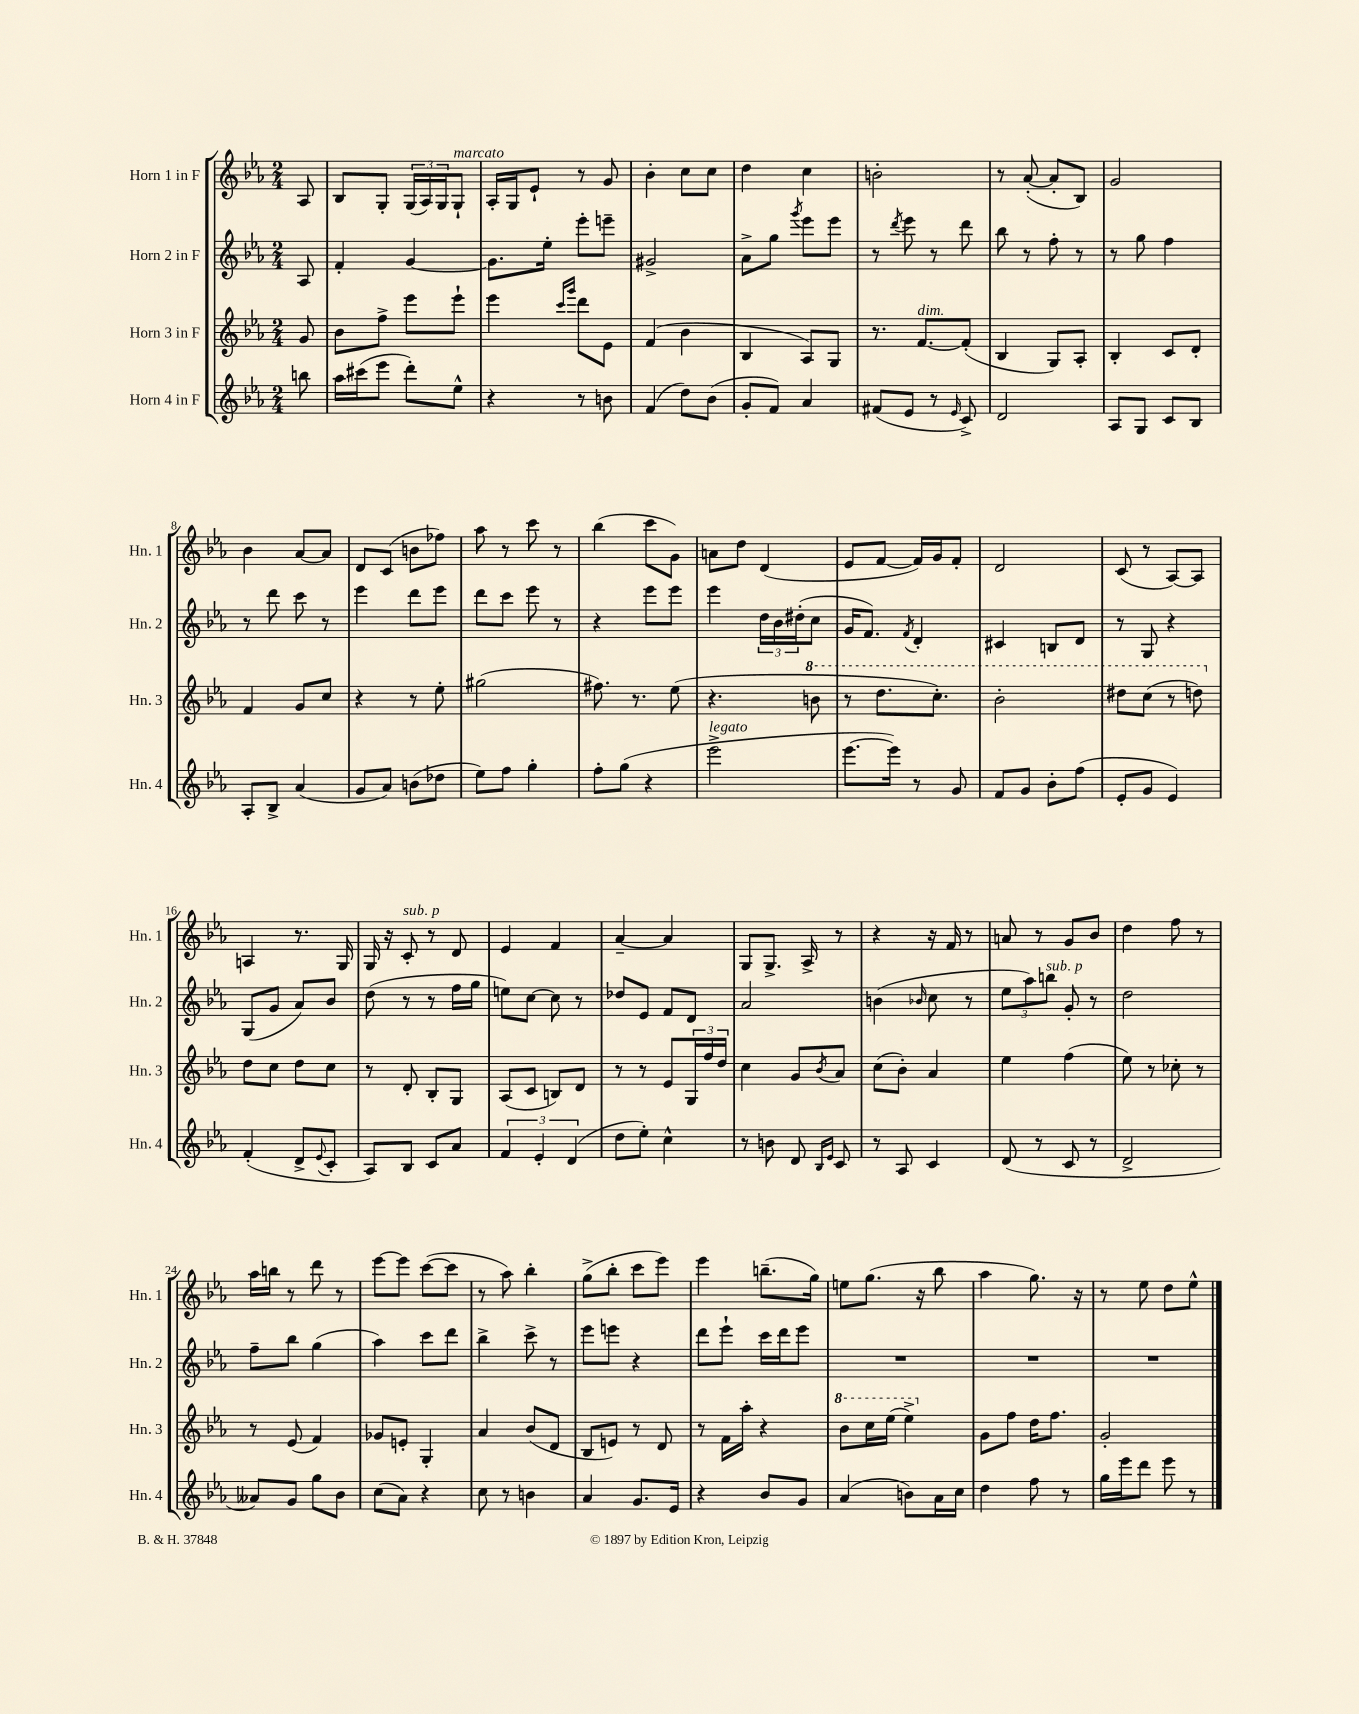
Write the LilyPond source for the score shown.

<<
\new StaffGroup <<
\new Staff = "s0" \with { instrumentName = "Horn 1 in F" shortInstrumentName = "Hn. 1" } {
    \clef treble \key ees \major \numericTimeSignature \time 2/4 \partial 8
    aes8 |
    bes8 g8-. \tuplet 3/2 { g16( aes16) g16 } g8-!^\markup { \italic "marcato" } |
    aes16-. g16 ees'8-! r8 g'8 |
    bes'4-. c''8 c''8 |
    d''4 c''4 |
    b'2-. |
    r8 aes'8~-.( aes'8-. bes8) |
    g'2 |
    bes'4 aes'8~ aes'8 |
    d'8 c'8( b'8 fes''8) |
    aes''8 r8 c'''8 r8 |
    bes''4( c'''8 g'8) |
    a'8 d''8 d'4( |
    ees'8 f'8~ f'16) g'16 f'8-. |
    d'2 |
    c'8( r8 aes8~) aes8 |
    a4 r8. g16 |
    g16 r16 c'8-.^\markup { \italic "sub. p" } r8 d'8 |
    ees'4 f'4 |
    aes'4~-- aes'4 |
    g8 g8.-> aes16-> r8 |
    r4 r16 f'16 r8 |
    a'8 r8 g'8 bes'8 |
    d''4 f''8 r8 |
    aes''16 b''16 r8 d'''8 r8 |
    ees'''8~ ees'''8 c'''8~( c'''8 |
    r8 aes''8) bes''4-. |
    g''8->( bes''8-. c'''8 ees'''8) |
    ees'''4 b''8.--( g''16) |
    e''8 g''8.( r16 bes''8 |
    aes''4 g''8.) r16 |
    r8 ees''8 d''8 ees''8-^ \bar "|." |
}
\new Staff = "s1" \with { instrumentName = "Horn 2 in F" shortInstrumentName = "Hn. 2" } {
    \clef treble \key ees \major \numericTimeSignature \time 2/4 \partial 8
    aes8 |
    f'4-. g'4~ |
    g'8. ees''16-. ees'''8-. e'''8-- |
    gis'2-> |
    aes'8-> g''8 \acciaccatura { g'''8 } ees'''8 ees'''8 |
    r8 \acciaccatura { d'''8 } ees'''8 r8 d'''8 |
    bes''8 r8 f''8-. r8 |
    r8 g''8 f''4 |
    r8 d'''8 c'''8 r8 |
    ees'''4 d'''8 ees'''8 |
    d'''8 c'''8 ees'''8 r8 |
    r4 ees'''8 ees'''8 |
    ees'''4 \tuplet 3/2 { d''16 bes'16 dis''16-.( } c''8 |
    g'16 f'8.) \acciaccatura { f'8 } d'4-. |
    cis'4 b8 d'8 |
    r8 g8 r4 |
    g8( g'8 aes'8) bes'8 |
    d''8( r8 r8 f''16 g''16 |
    e''8) c''8~ c''8 r8 |
    des''8 ees'8 f'8 d'8 |
    aes'2 |
    b'4( \grace { bes'16 } c''8 r8 |
    \tuplet 3/2 { ees''8 aes''8) b''8^\markup { \italic "sub. p" } } g'8-. r8 |
    d''2 |
    f''8-- bes''8 g''4( |
    aes''4) c'''8 d'''8 |
    bes''4-> c'''8-> r8 |
    ees'''8 e'''8 r4 |
    d'''8 ees'''8-! c'''16 d'''16 ees'''8 |
    R2 |
    R2 |
    R2 \bar "|." |
}
\new Staff = "s2" \with { instrumentName = "Horn 3 in F" shortInstrumentName = "Hn. 3" } {
    \clef treble \key ees \major \numericTimeSignature \time 2/4 \partial 8
    g'8 |
    bes'8 f''8-> ees'''8 ees'''8-! |
    ees'''4 \grace { c'''16 g'''16 } d'''8 ees'8 |
    f'4( bes'4 |
    bes4 aes8) g8 |
    r8. f'8.~^\markup { \italic "dim." } f'8-.( |
    bes4 g8) aes8-. |
    bes4-. c'8 d'8-. |
    f'4 g'8 c''8 |
    r4 r8 ees''8-. |
    gis''2( |
    fis''8.) r8. ees''8( |
    r4. \ottava #1 b''8 |
    r8 d'''8. c'''8.-.) |
    bes''2-. |
    dis'''8 c'''8( r8 d'''8) \ottava #0 |
    d''8 c''8 d''8 c''8 |
    r8 d'8-. bes8-. g8 |
    aes8( c'8 b8) d'8 |
    r8 r8 ees'8 \tuplet 3/2 { g16 f''16 d''16 } |
    c''4 g'8 \acciaccatura { bes'8 } aes'8 |
    c''8( bes'8-.) aes'4 |
    ees''4 f''4( |
    ees''8) r8 ces''8-. r8 |
    r8 ees'8( f'4) |
    ges'8 e'8-. g4-. |
    aes'4 bes'8( d'8 |
    bes8 e'8) r8 d'8 |
    r8 f'16 aes''16-. r4 |
    \ottava #1 bes''8 c'''16 ees'''16( ees'''4->) \ottava #0 |
    g'8 f''8 d''16 f''8. |
    g'2-. \bar "|." |
}
\new Staff = "s3" \with { instrumentName = "Horn 4 in F" shortInstrumentName = "Hn. 4" } {
    \clef treble \key ees \major \numericTimeSignature \time 2/4 \partial 8
    b''8 |
    aes''16 cis'''16( ees'''8 d'''8-.) ees''8-^ |
    r4 r8 b'8 |
    f'4( d''8) bes'8( |
    g'8-. f'8) aes'4 |
    fis'8( ees'8 r8 \grace { ees'16 } c'8->) |
    d'2 |
    aes8 g8 c'8 bes8 |
    aes8-. bes8-> aes'4( |
    g'8 aes'8) b'8( des''8 |
    ees''8) f''8 g''4-. |
    f''8-. g''8( r4 |
    ees'''2->^\markup { \italic "legato" } |
    ees'''8.~ ees'''16) r8 g'8 |
    f'8 g'8 bes'8-. f''8( |
    ees'8-. g'8 ees'4) |
    f'4-.( d'8-> \appoggiatura { ees'8 } c'8-. |
    aes8) bes8 c'8 aes'8 |
    \tuplet 3/2 { f'4 ees'4-. d'4( } |
    d''8 ees''8-.) c''4-^ |
    r8 b'8 d'8 \grace { bes16 ees'16 } c'8 |
    r8 aes8 c'4 |
    d'8( r8 c'8 r8 |
    d'2-> |
    aeses'8) g'8 g''8 bes'8 |
    c''8( aes'8) r4 |
    c''8 r8 b'4 |
    aes'4 g'8. ees'16 |
    r4 bes'8 g'8 |
    aes'4( b'8) aes'16 c''16 |
    d''4 f''8 r8 |
    g''16 ees'''16 d'''8 ees'''8 r8 \bar "|." |
}
>>
>>
